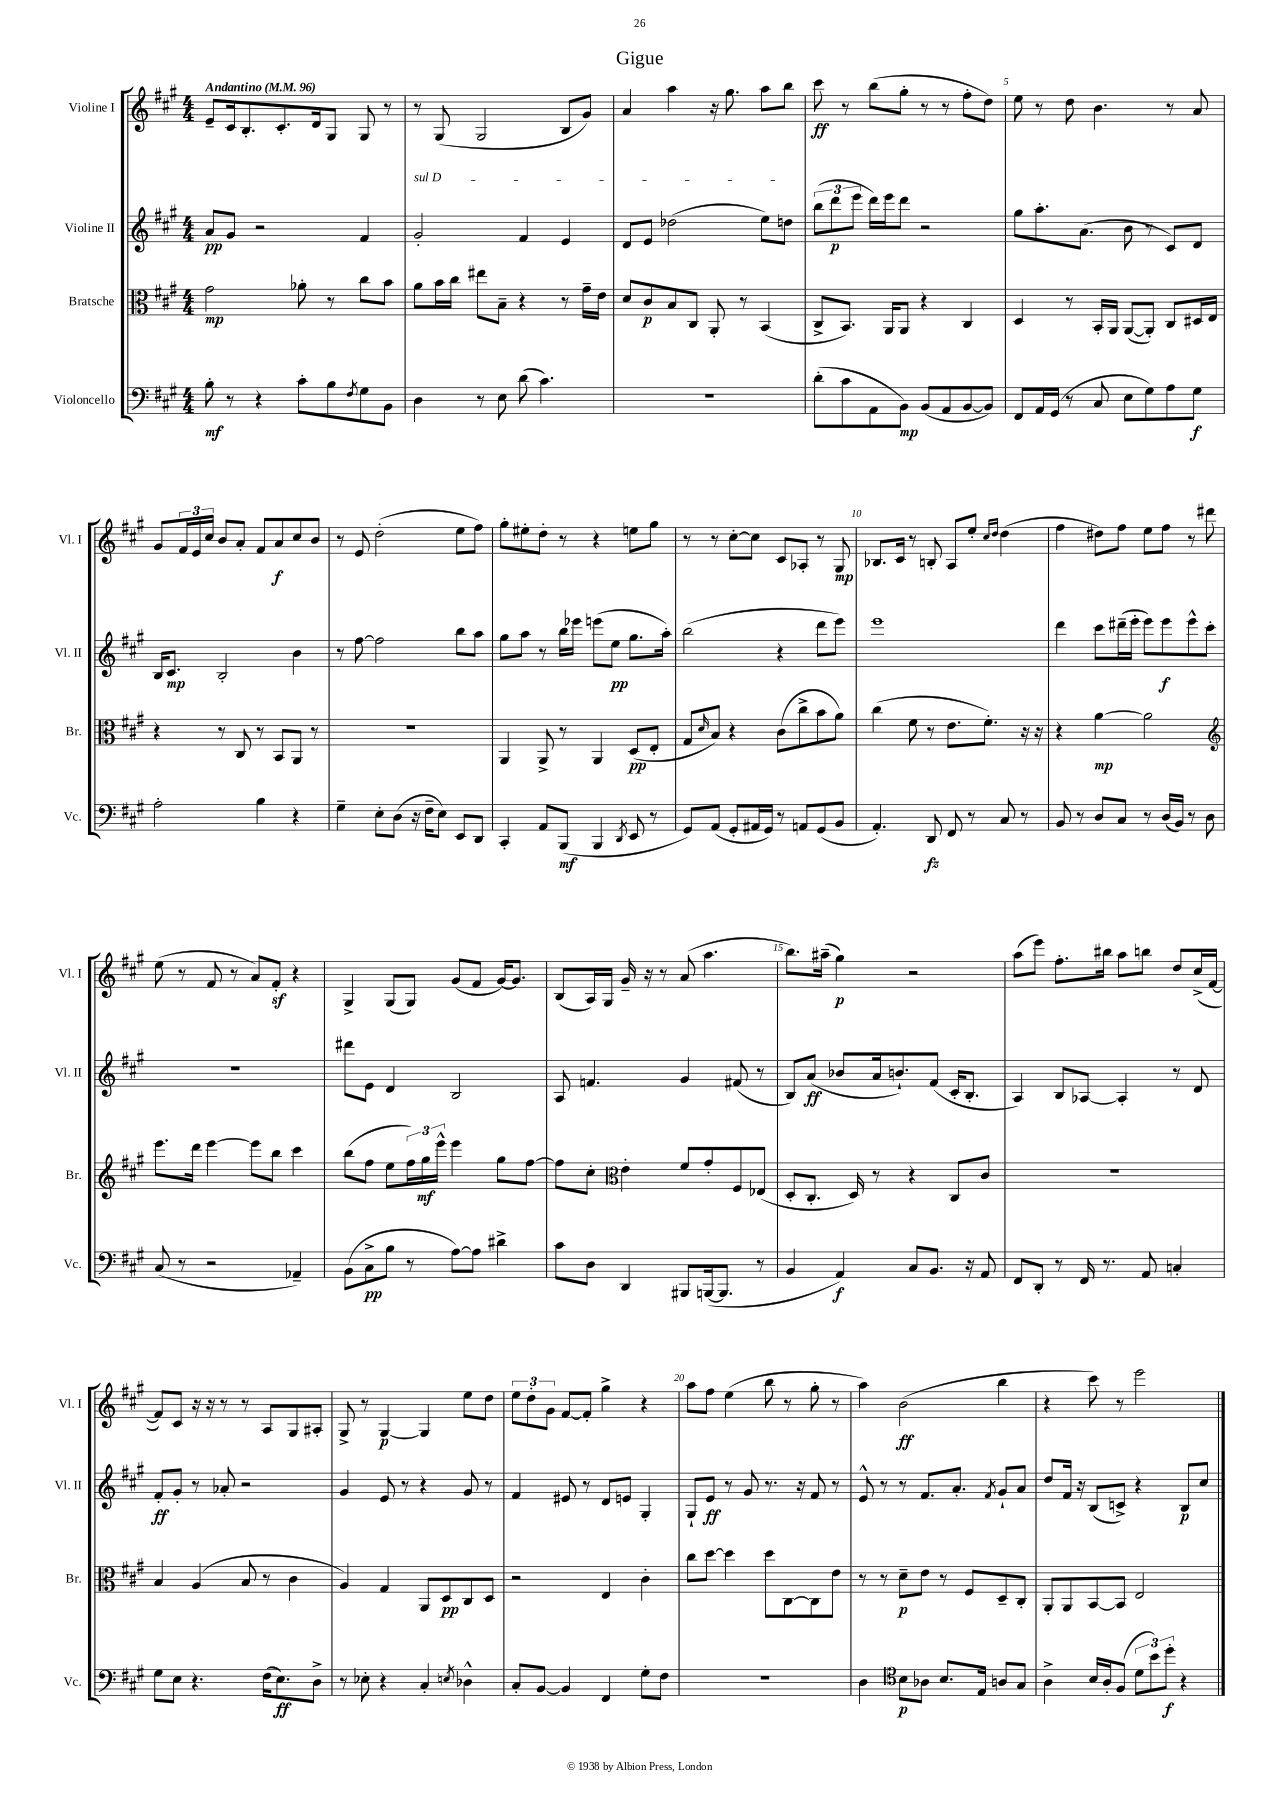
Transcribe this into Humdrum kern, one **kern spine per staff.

**kern	**dynam	**kern	**dynam	**kern	**dynam	**kern	**dynam
*part4	*part4	*part3	*part3	*part2	*part2	*part1	*part1
*staff4	*staff4	*staff3	*staff3	*staff2	*staff2	*staff1	*staff1
*I"Violoncello	*	*I"Bratsche	*	*I"Violine II	*	*I"Violine I	*
*I'Vc.	*	*I'Br.	*	*I'Vl. II	*	*I'Vl. I	*
*clefF4	*	*clefC3	*	*clefG2	*	*clefG2	*
*k[f#c#g#]	*	*k[f#c#g#]	*	*k[f#c#g#]	*	*k[f#c#g#]	*
*M4/4	*	*M4/4	*	*M4/4	*	*M4/4	*
*MM96	*	*MM96	*	*MM96	*	*MM96	*
=1	=1	=1	=1	=1	=1	=1	=1
!	!	!	!	!	!	!LO:TX:a:B:t=Andantino	!
8B'\	mf	2g#\	mp	8a/L	pp	8e~/L	.
8r	.	.	.	8g#/J	.	16c#/k	.
.	.	.	.	.	.	8.B'/	.
4r	.	.	.	2r	.	.	.
.	.	.	.	.	.	8.c#'/	.
8c#'\L	.	8a-X'\	.	.	.	.	.
.	.	.	.	.	.	16d/k	.
8B\	.	8r	.	.	.	8G#/J	.
8qF#/	.	.	.	.	.	.	.
8G#\	.	8cc#\L	.	4f#/	.	8G#/	.
8BB\J	.	8b\J	.	.	.	8r	.
=2	=2	=2	=2	=2	=2	=2	=2
!	!	!	!	!LO:TX:a:i:t=sul D	!	!	!
4D\	.	8a\L	.	2g#'/	.	8r	.
.	.	16b\L	.	.	.	(8G#/	.
.	.	16cc#\JJ	.	.	.	.	.
8r	.	8ee#X\L	.	.	.	2G#/	.
8E\	.	8B~\J	.	.	.	.	.
(8d\	.	4r	.	4f#/	.	.	.
4.c#\)	.	.	.	.	.	.	.
.	.	8r	.	4e/	.	8B/L	.
.	.	16g#~\LL	.	.	.	8g#/J)	.
.	.	16e\JJ	.	.	.	.	.
=3	=3	=3	=3	=3	=3	=3	=3
1r	.	8d/L	.	8d/L	.	4a/	.
.	.	8c#/	p	8e/J	.	.	.
.	.	8B/	.	(2dd-X\	.	4aa\	.
.	.	8C#/J	.	.	.	.	.
.	.	8AA'/	.	.	.	16r	.
.	.	.	.	.	.	8.gg#\	.
.	.	8r	.	.	.	.	.
.	.	(4BB/	.	8ee\L)	.	8aa\L	.
.	.	.	.	8ddn\J	.	8bb\J	.
=4	=4	=4	=4	=4	=4	=4	=4
(8d'\L	.	8C#^/L	.	(12bb\L	.	8ccc#\	ff
.	.	.	.	12ddd\	p	.	.
8c#\	.	8.BB/J)	.	.	.	8r	.
.	.	.	.	12eee\J	.	.	.
8AA\	.	.	.	16ddd\LL)	.	(8bb\L	.
.	.	16AA/KL	.	16eee\J	.	.	.
8BB\J)	mp	8AA/J	.	8ddd\J	.	8gg#'\J	.
(8BB/L	.	4r	.	2r	.	8r	.
8AA/	.	.	.	.	.	8r	.
[8BB/	.	4C#/	.	.	.	8ff#'\L	.
8BB/J])	.	.	.	.	.	8dd\J)	.
=5	=5	=5	=5	=5	=5	=5	=5
8FF#/L	.	4D/	.	8gg#\L	.	8ee\	.
16AA/L	.	.	.	8.aa'\	.	8r	.
(16GG#/JJ	.	.	.	.	.	.	.
8r	.	8r	.	.	.	8dd\	.
.	.	.	.	(8.a\J	.	.	.
8C#/	.	16BB'/LL	.	.	.	4.b\	.
.	.	16AA/JJ	.	.	.	.	.
8E\L	.	([8AA/L	.	8b\	.	.	.
8G#\)	.	8AA'/J])	.	8r	.	.	.
8A\	.	8C#/L	.	8c#/L)	.	8r	.
8G#\J	f	16D#X/L	.	8d/J	.	8a/	.
.	.	16E/JJ	.	.	.	.	.
!!LO:LB:g=z
=6	=6	=6	=6	=6	=6	=6	=6
2A'\	.	4r	.	16B/KL	.	8g#/L	.
.	.	.	.	8.c#/J	mp	.	.
.	.	.	.	.	.	24f#/L	.
.	.	.	.	.	.	24e/	.
.	.	.	.	.	.	24cc#/JJ	.
.	.	8r	.	2B'/	.	8b/L	.
.	.	8C#/	.	.	.	8a'/J	.
4B\	.	8r	.	.	.	8f#/L	.
.	.	8BB/L	.	.	.	8a/	f
4r	.	8AA/J	.	4b\	.	8cc#/	.
.	.	8r	.	.	.	8b/J	.
=7	=7	=7	=7	=7	=7	=7	=7
4G#~\	.	1r	.	8r	.	8r	.
.	.	.	.	[8ff#\	.	8e/	.
8E'\L	.	.	.	2ff#\]	.	(2dd'\	.
(8D\J	.	.	.	.	.	.	.
16r	.	.	.	.	.	.	.
16F#~\KL	.	.	.	.	.	.	.
8E\J)	.	.	.	.	.	.	.
8EE/L	.	.	.	8bb\L	.	8ee\L	.
8DD/J	.	.	.	8aa\J	.	8ff#\J)	.
=8	=8	=8	=8	=8	=8	=8	=8
4CC#'/	.	4AA/	.	8gg#\L	.	8gg#'\L	.
.	.	.	.	8aa\J	.	8ee#X'\	.
8AA/L	.	8AA^/	.	8r	.	8dd'\J	.
(8BBB/J	mf	8r	.	16bb\LL	.	8r	.
.	.	.	.	16eee-X\JJ	.	.	.
4BBB/	.	4AA/	.	(8eeen\L	.	4r	.
.	.	.	.	8ee\J	pp	.	.
8qDD/	.	.	.	.	.	.	.
8EE/	.	(8D/L	pp	8.gg#\L	.	8een\L	.
8r	.	8E'/J	.	.	.	8gg#\J	.
.	.	.	.	16aa'\Jk)	.	.	.
=9	=9	=9	=9	=9	=9	=9	=9
8GG#/L)	.	8G#/L	.	(2bb\	.	8r	.
.	.	16qqd/	.	.	.	.	.
(8AA/J	.	8B/J)	.	.	.	8r	.
8GG#'/L	.	4r	.	.	.	[8cc#'\L	.
16AA#X/L	.	.	.	.	.	8cc#\J]	.
16GG#/JJ)	.	.	.	.	.	.	.
8r	.	(8c#\L	.	4r	.	8c#/L	.
8AAn/L	.	8cc#^\	.	.	.	8A-X'/J	.
(8GG#/	.	8b\	.	8ddd\L	.	8r	.
8BB/J	.	8a\J)	.	8eee\J)	.	8G#/	mp
=10	=10	=10	=10	=10	=10	=10	=10
4.AA'/)	.	(4cc#\	.	1eee	.	8.B-X/L	.
.	.	.	.	.	.	16c#/Jk	.
.	.	8f#\	.	.	.	8r	.
8DD/	fz	8r	.	.	.	8Bn'/	.
8FF#/	.	8.e\L	.	.	.	8A/L	.
8r	.	.	.	.	.	8ee'/J	.
.	.	8.f#'\J)	.	.	.	.	.
.	.	.	.	.	.	16qqcc#/LL	.
.	.	.	.	.	.	16qqdd/JJ	.
8C#/	.	.	.	.	.	(4dd\	.
8r	.	16r	.	.	.	.	.
.	.	16r	.	.	.	.	.
=11	=11	=11	=11	=11	=11	=11	=11
8BB/	.	4r	.	4ddd\	.	4ff#\	.
8r	.	.	.	.	.	.	.
8D/L	.	[4a\	mp	8ccc#\L	.	8dd#X\L)	.
8C#/J	.	.	.	(16ddd#X~\L	.	8ff#\J	.
.	.	.	.	16eee'\JJ	.	.	.
8r	.	2a\]	.	8eee\L)	.	8ee\L	.
(16D/LL	.	.	.	8eee\	f	8ff#\J	.
16BB/JJ)	.	.	.	.	.	.	.
8r	.	.	.	8eee^^\	.	8r	.
8D\	.	.	.	8ccc#'\J	.	8ddd#X\	.
!!LO:LB:g=z
=12	=12	=12	=12	=12	=12	=12	=12
*	*	*clefG2	*	*	*	*	*
(8C#/	.	8.eee\L	.	1r	.	(8ee\	.
8r	.	.	.	.	.	8r	.
.	.	16ddd\Jk	.	.	.	.	.
2r	.	[4eee\	.	.	.	8f#/	.
.	.	.	.	.	.	8r	.
.	.	8eee\L]	.	.	.	8a/L)	.
.	.	8bb\J	.	.	.	8f#z'/J	.
4AA-X~/)	.	4ccc#\	.	.	.	4r	.
=13	=13	=13	=13	=13	=13	=13	=13
(8BB\L	.	(8bb\L	.	8ddd#X\L	.	4G#^/	.
8C#^\	pp	8ff#\J	.	8e\J	.	.	.
8B\J	.	8ee\L	.	4d/	.	(8G#/L	.
8r	.	24ff#\L)	.	.	.	8G#/J)	.
.	.	24gg#\	mf	.	.	.	.
.	.	24eee^^\JJ	.	.	.	.	.
[8A\L)	.	4eee\	.	2B/	.	(8g#/L	.
8A\J]	.	.	.	.	.	8f#/J	.
4d#X^\	.	8gg#\L	.	.	.	[16g#/KL)	.
.	.	.	.	.	.	8.g#/J]	.
.	.	[8ff#\J	.	.	.	.	.
=14	=14	=14	=14	=14	=14	=14	=14
8c#\L	.	8ff#\L]	.	8A/	.	(8B/L	.
8D\J	.	8cc#'\J	.	4.fn/	.	16A/L)	.
.	.	.	.	.	.	16G#/JJ	.
*	*	*clefC3	*	*	*	*	*
4DD/	.	4e'\	.	.	.	16g#~/	.
.	.	.	.	.	.	16r	.
.	.	.	.	.	.	8r	.
8BBB#X/L	.	8f#/L	.	4g#/	.	(8a/	.
([16BBBn/k	.	8g#'/	.	.	.	4.aa\	.
8.BBB/J]	.	.	.	.	.	.	.
.	.	8F#/	.	(8f#X/	.	.	.
8r	.	(8E-X/J	.	8r	.	.	.
=15	=15	=15	=15	=15	=15	=15	=15
4BB/	.	8D'/L	.	8B/L)	.	8.bb\L)	.
.	.	8.C#'/J	.	(8a/J	ff	.	.
.	.	.	.	.	.	(16aa#X~\Jk	.
4AA/)	f	.	.	8b-X/L	.	4gg#\)	p
.	.	16D/)	.	.	.	.	.
.	.	8r	.	16a/k	.	.	.
.	.	.	.	8.bn`/)	.	.	.
8C#/L	.	4r	.	.	.	2r	.
8.BB/J	.	.	.	(8f#/J	.	.	.
.	.	8C#/L	.	16c#'/KL	.	.	.
16r	.	.	.	8.B'/J	.	.	.
8AA/	.	8c#/J	.	.	.	.	.
=16	=16	=16	=16	=16	=16	=16	=16
8FF#/L	.	1r	.	4A/)	.	(8aa\L	.
8DD'/J	.	.	.	.	.	8eee\J)	.
8r	.	.	.	8B/L	.	8.ff#'\L	.
16FF#/	.	.	.	[8A-X/J	.	.	.
8.r	.	.	.	.	.	16bb#X\Jk	.
.	.	.	.	4A-'/]	.	8aa\L	.
8AA/	.	.	.	.	.	8bbn\J	.
4Cn'/	.	.	.	8r	.	8dd/L	.
.	.	.	.	8d/	.	(16cc#^/L	.
.	.	.	.	.	.	[16f#/JJ	.
!!LO:LB:g=z
=17	=17	=17	=17	=17	=17	=17	=17
8G#\L	.	4B/	.	8f#'/L	ff	8f#/L])	.
8E\J	.	.	.	8g#'/J	.	8c#/J	.
4.r	.	(4A/	.	8r	.	16r	.
.	.	.	.	.	.	16r	.
.	.	.	.	8a-X'/	.	8r	.
.	.	8B/	.	2r	.	8r	.
(16F#\KL	.	8r	.	.	.	8A/L	.
8.E\)	ff	.	.	.	.	.	.
.	.	4c#\	.	.	.	8G#/	.
8D^\J	.	.	.	.	.	8A#X'/J	.
=18	=18	=18	=18	=18	=18	=18	=18
8r	.	4A/)	.	4g#/	.	8G#^/	.
8E-X'\	.	.	.	.	.	8r	.
4r	.	4G#/	.	8e/	.	[4G#/	p
.	.	.	.	8r	.	.	.
4C#'/	.	8AA/L	.	4r	.	4G#/]	.
.	.	8D/	pp	.	.	.	.
8qEn/	.	.	.	.	.	.	.
4D-X^^\	.	8C#/	.	8g#/	.	8ee\L	.
.	.	8D/J	.	8r	.	8dd\J	.
=19	=19	=19	=19	=19	=19	=19	=19
8C#'/L	.	2r	.	4f#/	.	12ee\L	.
.	.	.	.	.	.	12dd'\	.
[8BB/J	.	.	.	.	.	.	.
.	.	.	.	.	.	12g#\J	.
4BB/]	.	.	.	8e#X/	.	[8f#/L	.
.	.	.	.	8r	.	8f#'/J]	.
4FF#/	.	4E/	.	8d/L	.	4gg#^\	.
.	.	.	.	8en/J	.	.	.
8G#'\L	.	4c#'\	.	4G#'/	.	4r	.
8F#\J	.	.	.	.	.	.	.
=20	=20	=20	=20	=20	=20	=20	=20
1r	.	8cc#\L	.	8G#`/L	.	8aa\L	.
.	.	[8dd\J	.	8e/J	ff	8ff#\J	.
.	.	4dd\]	.	8r	.	(4ee\	.
.	.	.	.	8g#/	.	.	.
.	.	8dd\L	.	8.r	.	8bb\	.
.	.	[8C#\	.	.	.	8r	.
.	.	.	.	16r	.	.	.
.	.	8C#\]	.	8f#/	.	8gg#'\	.
.	.	8e\J	.	8r	.	8r	.
=21	=21	=21	=21	=21	=21	=21	=21
4D\	.	8r	.	8e^^/	.	4aa\)	.
.	.	8r	.	8r	.	.	.
*clefC4	*	*	*	*	*	*	*
8B\L	p	8d~\L	p	8r	.	(2b\	ff
8A-X\J	.	8e\J	.	8.f#/L	.	.	.
8.B/L	.	8r	.	.	.	.	.
.	.	.	.	8.a'/J	.	.	.
.	.	8F#/L	.	.	.	.	.
16E/Jk	.	.	.	.	.	.	.
.	.	.	.	8qf#/	.	.	.
8An/L	.	8D~/	.	8g#`/L	.	4bb\	.
8G#/J	.	8C#'/J	.	8a/J	.	.	.
=22	=22	=22	=22	=22	=22	=22	=22
4A^\	.	8AA'/L	.	8dd/L	.	4r	.
.	.	8AA/	.	16f#/Jk	.	.	.
.	.	.	.	16r	.	.	.
16B/LL	.	[8BB/	.	(8B/L	.	8ccc#\)	.
16A'/J	.	.	.	.	.	.	.
(8F#/J	.	8BB/J]	.	8cn^/J)	.	8r	.
12d\L	.	2E/	.	4r	.	2eee\	.
12b\)	.	.	.	.	.	.	.
12dd'\J	f	.	.	.	.	.	.
4r	.	.	.	8B/L	p	.	.
.	.	.	.	8cc#/J	.	.	.
==	==	==	==	==	==	==	==
*-	*-	*-	*-	*-	*-	*-	*-
